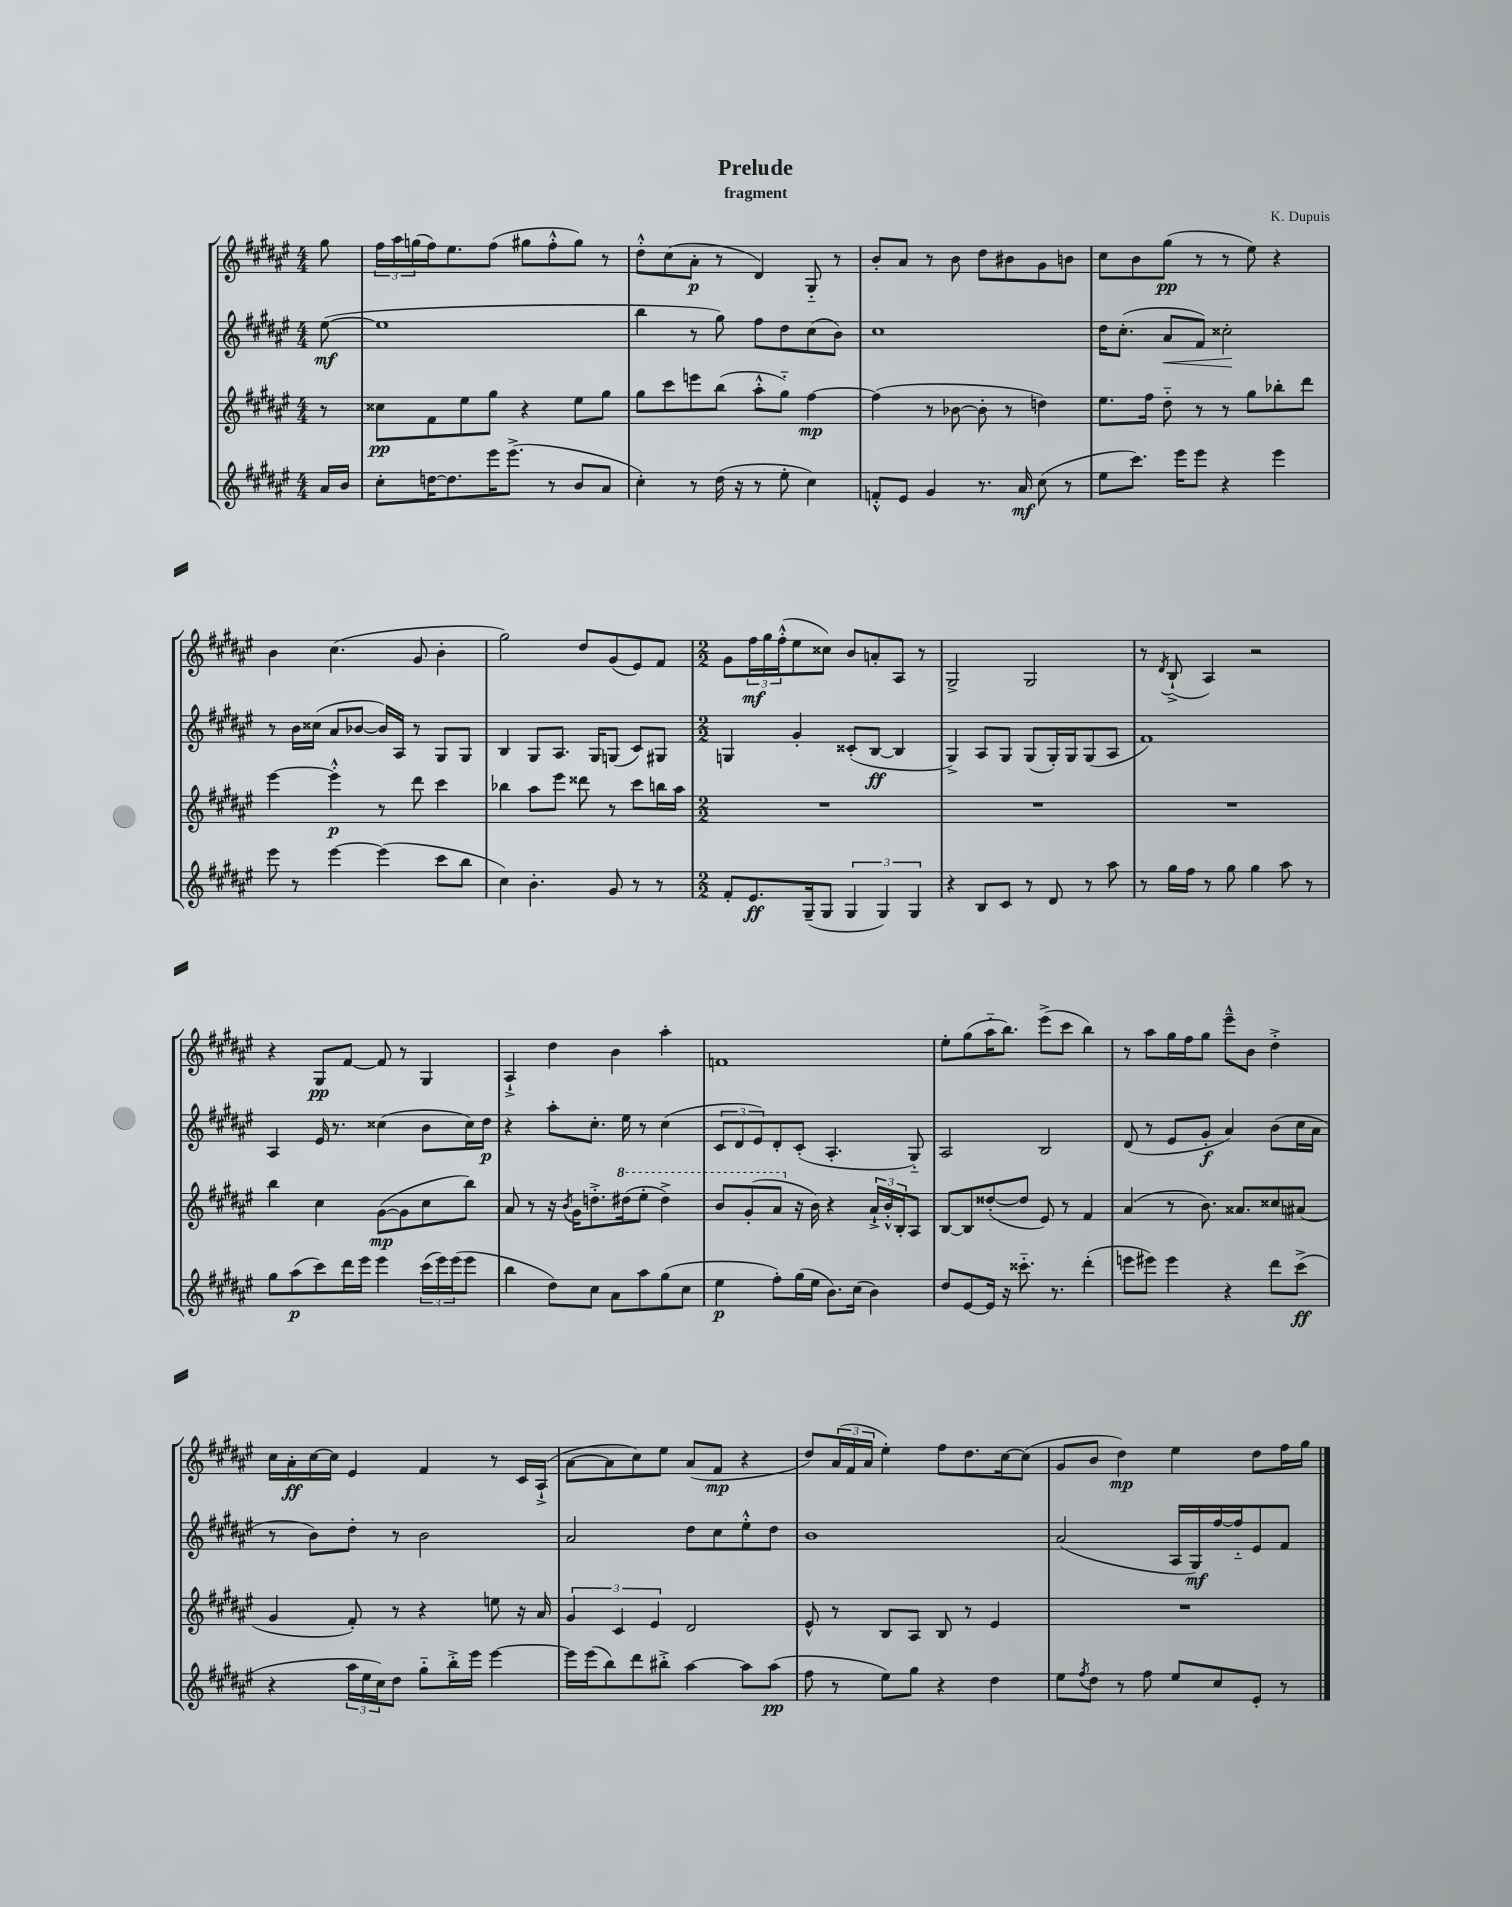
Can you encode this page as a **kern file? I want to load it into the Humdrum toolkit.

**kern	**kern	**kern	**kern
*staff4	*staff3	*staff2	*staff1
*clefG2	*clefG2	*clefG2	*clefG2
*k[f#c#g#d#a#e#]	*k[f#c#g#d#a#e#]	*k[f#c#g#d#a#e#]	*k[f#c#g#d#a#e#]
*M4/4	*M4/4	*M4/4	*M4/4
16a#	8r	([8ee#	8gg#
16b	.	.	.
=	=	=	=
8cc#'	8cc##	1ee#]	24ff#
.	.	.	24aa#
.	.	.	(24gg
[16dd	8f#	.	16ff#)
8.dd]	.	.	8.ee#
.	8ee#	.	.
16eee#	8gg#	.	(8ff#
(8.eee#^	.	.	.
.	4r	.	8gg#
8r	.	.	8ff#'^^
8b	8ee#	.	8gg#)
8a#	8gg#	.	8r
=	=	=	=
4cc#')	8gg#	4bb	8dd#'^^
.	8ccc#	.	(8cc#
8r	8eee	8r	8a#'
(16dd#	(8bb	8gg#)	8r
16r	.	.	.
8r	8aa#'^^	8ff#	4d#)
8ee#'	8gg#'~)	8dd#	.
4cc#)	[4ff#	(8cc#	8G#'~
.	.	8b)	8r
=	=	=	=
8f'^^	(4ff#]	1cc#	8b'
8e#	.	.	8a#
4g#	8r	.	8r
.	[8b-	.	8b
8.r	8b-']	.	8dd#
.	8r	.	8b#
16a#	.	.	.
(8cc#	4dd)	.	8g#
8r	.	.	8b
=	=	=	=
8ee#	8.ee#	16dd#	8cc#
.	.	(8.cc#'	.
8.ccc#)	.	.	8b
.	16ff#	.	.
.	8dd#'~	8a#	(8gg#
16eee#	.	.	.
8eee#	8r	8f#)	8r
4r	8r	2cc##'	8r
.	8gg#	.	8ee#)
4eee#	8bb-'	.	4r
.	8ddd#	.	.
=	=	=	=
8eee#	[4eee#	8r	4b
8r	.	16b	.
.	.	(16cc##	.
[4eee#	4eee#'^^]	8a#	(4.cc#
.	.	[8b-	.
(4eee#]	8r	16b-])	.
.	.	16A#	.
.	8ddd#	8r	8g#
8ccc#	4ccc#	8G#	4b'
8bb	.	8G#	.
=	=	=	=
4cc#)	4bb-	4B	2gg#)
4.b'	8aa#	8G#	.
.	8eee#	8.A#	.
.	8ddd##	.	8dd#
.	.	16G#	.
8g#	8r	(8G	(8g#
8r	8ccc#	8c#)	8e#)
8r	16bb	8G#	8f#
.	16aa#	.	.
=	=	=	=
*M2/2	*M2/2	*M2/2	*M2/2
8f#'	1r	4G	8g#
8.e#	.	.	24ff#
.	.	.	24gg#
.	.	.	(24ff#'^^
.	.	4g#'	8ee#
(16G#~	.	.	.
8G#	.	.	8cc##)
6G#	.	(8c##'	8b
.	.	[8B	8a'
6G#)	.	.	.
.	.	4B]	8A#
6G#	.	.	.
.	.	.	8r
=	=	=	=
4r	1r	4G#^)	2G#^
8B	.	8A#	.
8c#	.	8G#	.
8r	.	(8G#	2G#
8d#	.	16G#')	.
.	.	16G#	.
8r	.	(8G#	.
8aa#	.	8A#	.
=	=	=	=
8r	1r	1f#)	8r
.	.	.	8qd#
16gg#	.	.	(8B`^
16ff#	.	.	.
8r	.	.	4A#)
8gg#	.	.	.
4gg#	.	.	2r
8aa#	.	.	.
8r	.	.	.
=	=	=	=
8gg#	4bb	4A#	4r
(8aa#	.	.	.
8ccc#)	4cc#	16e#	8G#
.	.	8.r	.
16ddd#	.	.	[8f#
16eee#	.	.	.
4eee#	([8g#	(4cc##	8f#]
.	8g#]	.	8r
(24ccc#	8cc#	8b	4G#
24eee#)	.	.	.
(24eee#	.	.	.
8eee#	8bb)	16cc##)	.
.	.	16dd#	.
=	=	=	=
4bb	8a#	4r	4A#`^
.	8r	.	.
8dd#)	16r	8aa#'	4dd#
.	8qb	.	.
.	16g#	.	.
8cc#	8.dd'^	8.cc#'	.
8a#	.	.	4b
.	(16ddd#	16ee#	.
8aa#	8eee#'	8r	.
(8gg#	4ddd#^)	(4cc#	4aa#'
8cc#	.	.	.
=	=	=	=
4ee#	8bb	12c#	1f
.	.	12d#	.
.	(8gg#'	.	.
.	.	12e#)	.
8ff#')	8aa#	8d#'	.
(16gg#	16r	(8c#'	.
16ee#	16b)	.	.
8.b)	4r	4.A#'	.
(16cc#	.	.	.
4b)	24a#`^	.	.
.	24b'^^	.	.
.	24B'	.	.
.	8A#	8G#'~)	.
=	=	=	=
8dd#	[8B	2A#	8ee#'
[8e#	8B]	.	(8gg#
16e#]	([8dd##'	.	16aa#'~
16r	.	.	8.bb)
8.ccc##'~	8dd##]	.	.
.	8e#)	2B	(8eee#^
8.r	.	.	.
.	8r	.	8ccc#
(4ddd#'	4f#	.	4bb)
=	=	=	=
8eee	(4a#	(8d#	8r
8eee#)	.	8r	8aa#
4eee#	8r	8e#	16gg#
.	.	.	16ff#
.	8.b)	8g#'	8gg#
4r	.	4a#)	8eee#~^^
.	8.a##	.	.
.	.	.	8b
8ddd#	8cc##	(8b	4dd#'^
(8ccc#^	(8a#	16cc#	.
.	.	16a#	.
=	=	=	=
4r	4g#	8r	16cc#
.	.	.	16a#'
.	.	8b)	[16cc#
.	.	.	16cc#]
24aa#	8f#')	8dd#'	4e#
24ee#	.	.	.
24cc#)	.	.	.
8dd#	8r	8r	.
8gg#'~	4r	2b	4f#
16bb'^	.	.	.
16eee#	.	.	.
[4eee#	8ee	.	8r
.	16r	.	16c#
.	16a#	.	(16A#`^
=	=	=	=
16eee#]	6g#	2a#	[8a#
(16eee#	.	.	.
8bb)	.	.	8a#]
.	6c#	.	.
8ddd#	.	.	8cc#)
.	6e#	.	.
8bb#'^	.	.	8ee#
[4aa#	2d#	8dd#	(8a#
.	.	8cc#	8f#
8aa#]	.	8ee#'^^	4r
(8aa#	.	8dd#	.
=	=	=	=
8ff#	8e#^^	1b	8dd#)
8r	8r	.	(24a#
.	.	.	24f#
.	.	.	24a#
8ee#)	8B	.	4ee#')
8gg#	8A#	.	.
4r	8B	.	8ff#
.	8r	.	8.dd#
4dd#	4e#	.	.
.	.	.	[16cc#
.	.	.	(8cc#]
=	=	=	=
8ee#	1r	(2a#	8g#
8qff#	.	.	.
8dd#	.	.	8b
8r	.	.	4dd#)
8ff#	.	.	.
8ee#	.	16A#	4ee#
.	.	16G#)	.
8cc#	.	[16ff#	.
.	.	16ff#'~]	.
8e#'	.	8e#	8dd#
8r	.	8f#	16ff#
.	.	.	16gg#
==	==	==	==
*-	*-	*-	*-
